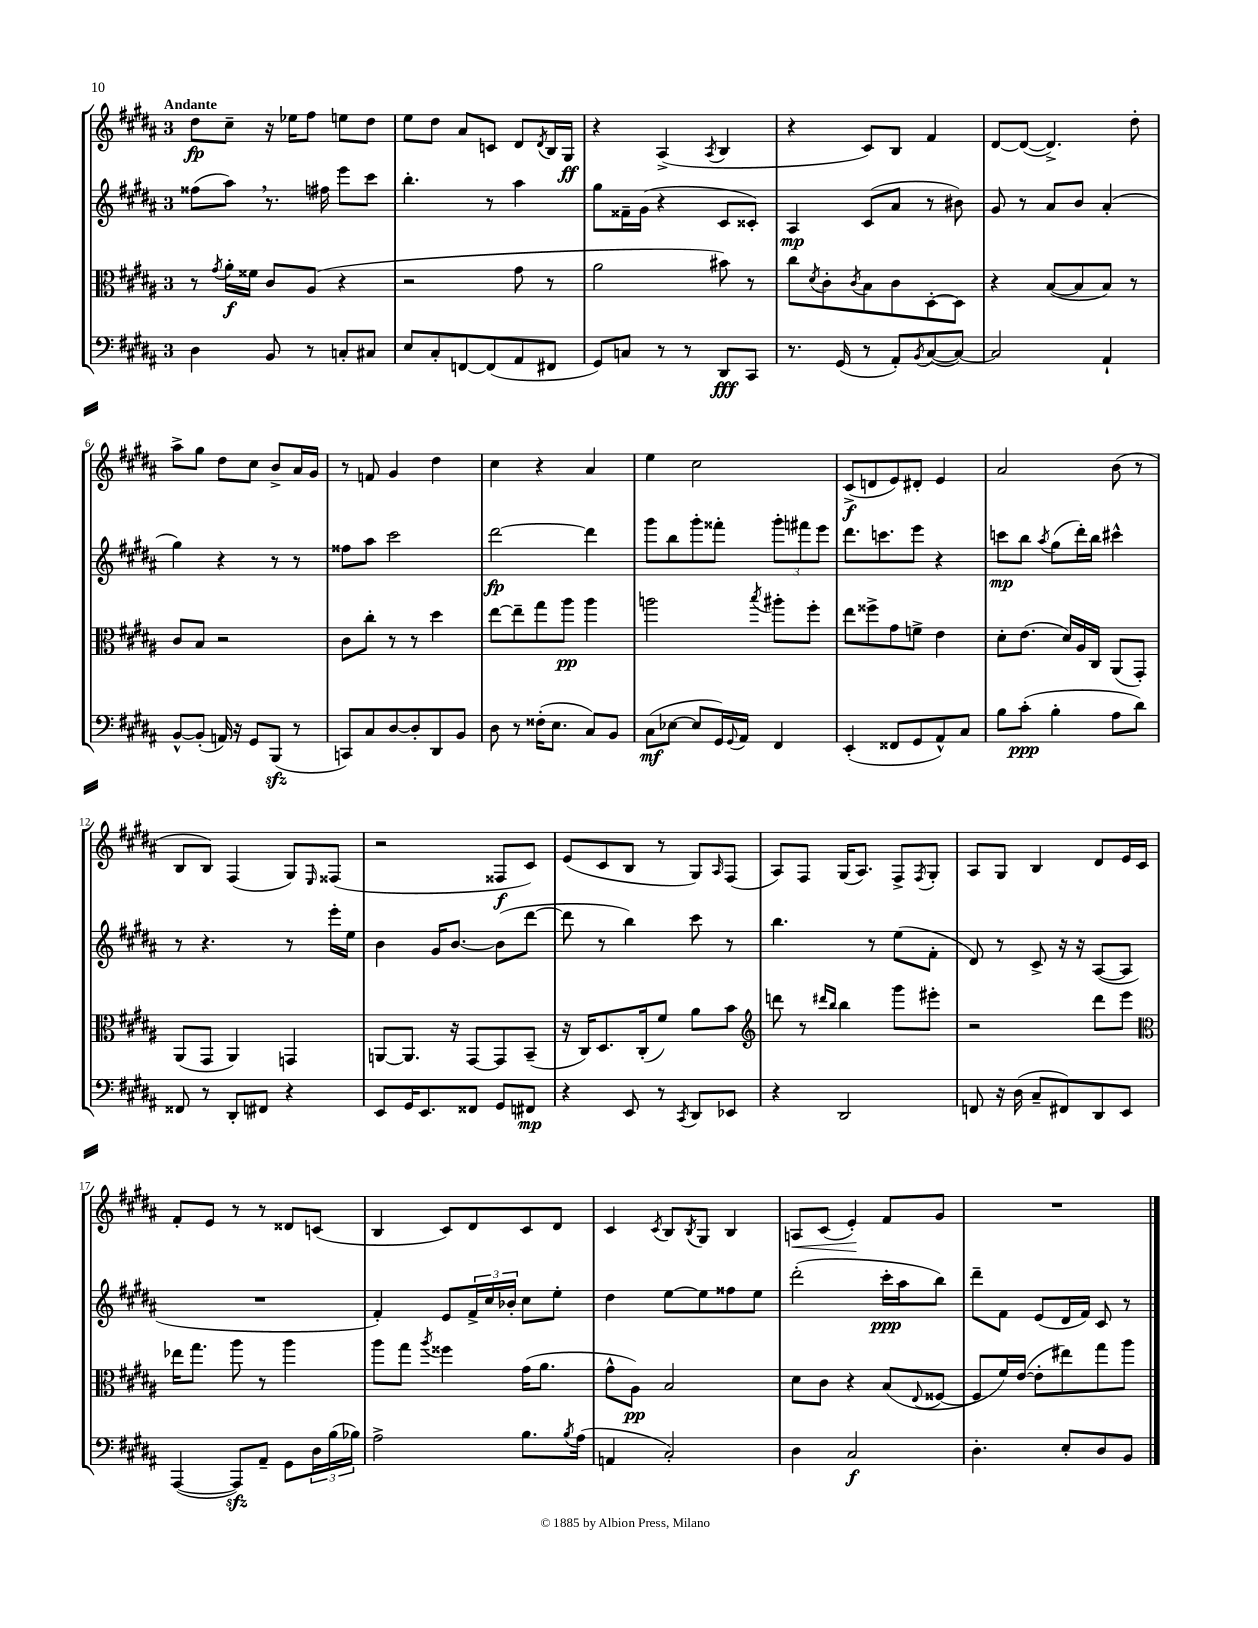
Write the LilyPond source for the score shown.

<<
\new StaffGroup <<
\new Staff = "s0" {
    \clef treble \key b \major \once \override Staff.TimeSignature.style = #'single-digit \time 3/4 \tempo "Andante"
    dis''8\fp cis''8-- r16 ees''16 fis''8 e''8 dis''8 |
    e''8 dis''8 ais'8 c'8 dis'8 \acciaccatura { dis'8 } b16 gis16\ff |
    r4 ais4->( \acciaccatura { ais8 } b4 |
    r4 cis'8) b8 fis'4 |
    dis'8~ dis'8~( dis'4.->) dis''8-. |
    ais''8-> gis''8 dis''8 cis''8 b'8-> ais'16 gis'16 |
    r8 f'8 gis'4 dis''4 |
    cis''4 r4 ais'4 |
    e''4 cis''2 |
    cis'8->\f( d'8 e'8) dis'8-. e'4 |
    ais'2 b'8( r8 |
    b8 b8) fis4( gis8) \grace { e16 } fisis8( |
    r2 fisis8\f cis'8) |
    e'8( cis'8 b8 r8 gis8) \grace { ais16 } fis8( |
    ais8) fis8 gis16( ais8.) fis8-> \acciaccatura { fis8 } gis8-. |
    ais8 gis8 b4 dis'8 e'16 cis'16 |
    fis'8-. e'8 r8 r8 disis'8 c'8( |
    b4 cis'8) dis'8 cis'8 dis'8 |
    cis'4 \acciaccatura { cis'8 } b8 \acciaccatura { b8 } gis8 b4 |
    a8\< cis'8( e'4-.\!) fis'8 gis'8 |
    R2. \bar "|." |
}
\new Staff = "s1" {
    \clef treble \key b \major \once \override Staff.TimeSignature.style = #'single-digit \time 3/4
    fisis''8( ais''8) \breathe r8. fis''16 e'''8 cis'''8 |
    b''4.-. r8 ais''4 |
    gis''8 fisis'16-- gis'16( r4 cis'8 cisis'8-.) |
    ais4\mp cis'8( ais'8 r8 bis'8) |
    gis'8 r8 ais'8 b'8 ais'4-.( |
    gis''4) r4 r8 r8 |
    fisis''8 ais''8 cis'''2 |
    dis'''2~\fp dis'''4 |
    gis'''8 b''8 gis'''8-. fisis'''8-. \tuplet 3/2 { gis'''8-. fis'''8 e'''8 } |
    dis'''8. c'''8. e'''8 r4 |
    c'''8\mp b''8 \acciaccatura { ais''8 } gis''8( dis'''16-.) b''16 cis'''4-^ |
    r8 r4. r8 e'''16-. e''16 |
    b'4 gis'16 b'8.~ b'8( dis'''8~ |
    dis'''8 r8 b''4) cis'''8 r8 |
    b''4. r8 e''8( fis'8-. |
    dis'8) r8 cis'8-> r16 r16 ais8~( ais8 |
    R2. |
    fis'4-.) e'8 \tuplet 3/2 { fis'16-> cis''16 bes'16-. } cis''8 e''8-. |
    dis''4 e''8~ e''8 fisis''8 e''8 |
    dis'''2-.( cis'''16-.\ppp ais''16 b''8) |
    dis'''8-- fis'8 e'8( dis'16 fis'16) cis'8 r8 \bar "|." |
}
\new Staff = "s2" {
    \clef alto \key b \major \once \override Staff.TimeSignature.style = #'single-digit \time 3/4
    r8 \acciaccatura { gis'8 } ais'16-.\f fisis'16 cis'8 ais8( r4 |
    r2 gis'8 r8 |
    ais'2 bis'8) r8 |
    cis''8 \acciaccatura { dis'8 } cis'8-. \acciaccatura { cis'8 } b8 cis'8 dis8~-. dis8 |
    r4 b8~( b8 b8) r8 |
    cis'8 b8 r2 |
    cis'8 cis''8-. r8 r8 dis''4 |
    e''8~ e''8-- gis''8 ais''8\pp ais''4 |
    a''2 \acciaccatura { b''8 } ais''8-. fis''8-. |
    e''8 fisis''8-> gis'8 f'8-> e'4 |
    dis'8-. e'8.( dis'16) ais16 cis16 ais,8( gis,8-.) |
    ais,8( gis,8 ais,4) g,4 |
    a,8~ a,8. r16 gis,8~ gis,8 b,8--( |
    r16 cis16) dis8. cis16-.( fis'8) ais'8 b'8 |
    \clef treble d'''8 r8 \grace { dis'''16 b''16 } b''4 gis'''8 eis'''8-. |
    r2 dis'''8 e'''8 |
    \clef alto ees''16 gis''8. ais''8 r8 ais''4 |
    ais''8 gis''8 \acciaccatura { ais''8 } fisis''4 gis'16( ais'8. |
    gis'8-^ ais8\pp) b2 |
    dis'8 cis'8 r4 b8( \appoggiatura { e8 } fisis8~ |
    fisis8 fis'16) e'16~( e'8-. eis''8) gis''8 ais''8 \bar "|." |
}
\new Staff = "s3" {
    \clef bass \key b \major \once \override Staff.TimeSignature.style = #'single-digit \time 3/4
    dis4 b,8 r8 c8-. cis8 |
    e8 cis8-. f,8~ f,8( ais,8 fis,8 |
    gis,8) c8 r8 r8 dis,8\fff cis,8 |
    r8. gis,16( r8 ais,8-.) \acciaccatura { b,8 } cis8~( cis8~) |
    cis2 ais,4-! |
    b,8~-^ b,8-.( a,16) r16 gis,8 b,,8\sfz( r8 |
    c,8) cis8 dis8~ dis8-. dis,8 b,8 |
    dis8 r8 fisis16-.( e8. cis8) b,8 |
    cis8\mf( ees8~ ees8 gis,16) \appoggiatura { gis,8 } ais,16 fis,4 |
    e,4-.( fisis,8 gis,8 ais,8-^) cis8 |
    b8 cis'8-.\ppp( b4-. ais8 dis'8) |
    fisis,8 r8 dis,8-. fis,8 r4 |
    e,8 gis,16 e,8. fisis,8 gis,8 fis,8\mp |
    r4 e,8 r8 \acciaccatura { cis,8 } dis,8 ees,8 |
    r4 dis,2 |
    f,8 r16 dis16( cis8-- fis,8) dis,8 e,8 |
    ais,,4~( ais,,8\sfz) ais,8-- gis,8 \tuplet 3/2 { dis16 b16( bes16) } |
    ais2-> b8. \acciaccatura { b8 } ais16( |
    a,4 cis2-.) |
    dis4 cis2\f |
    dis4.-. e8-. dis8 b,8 \bar "|." |
}
>>
>>
